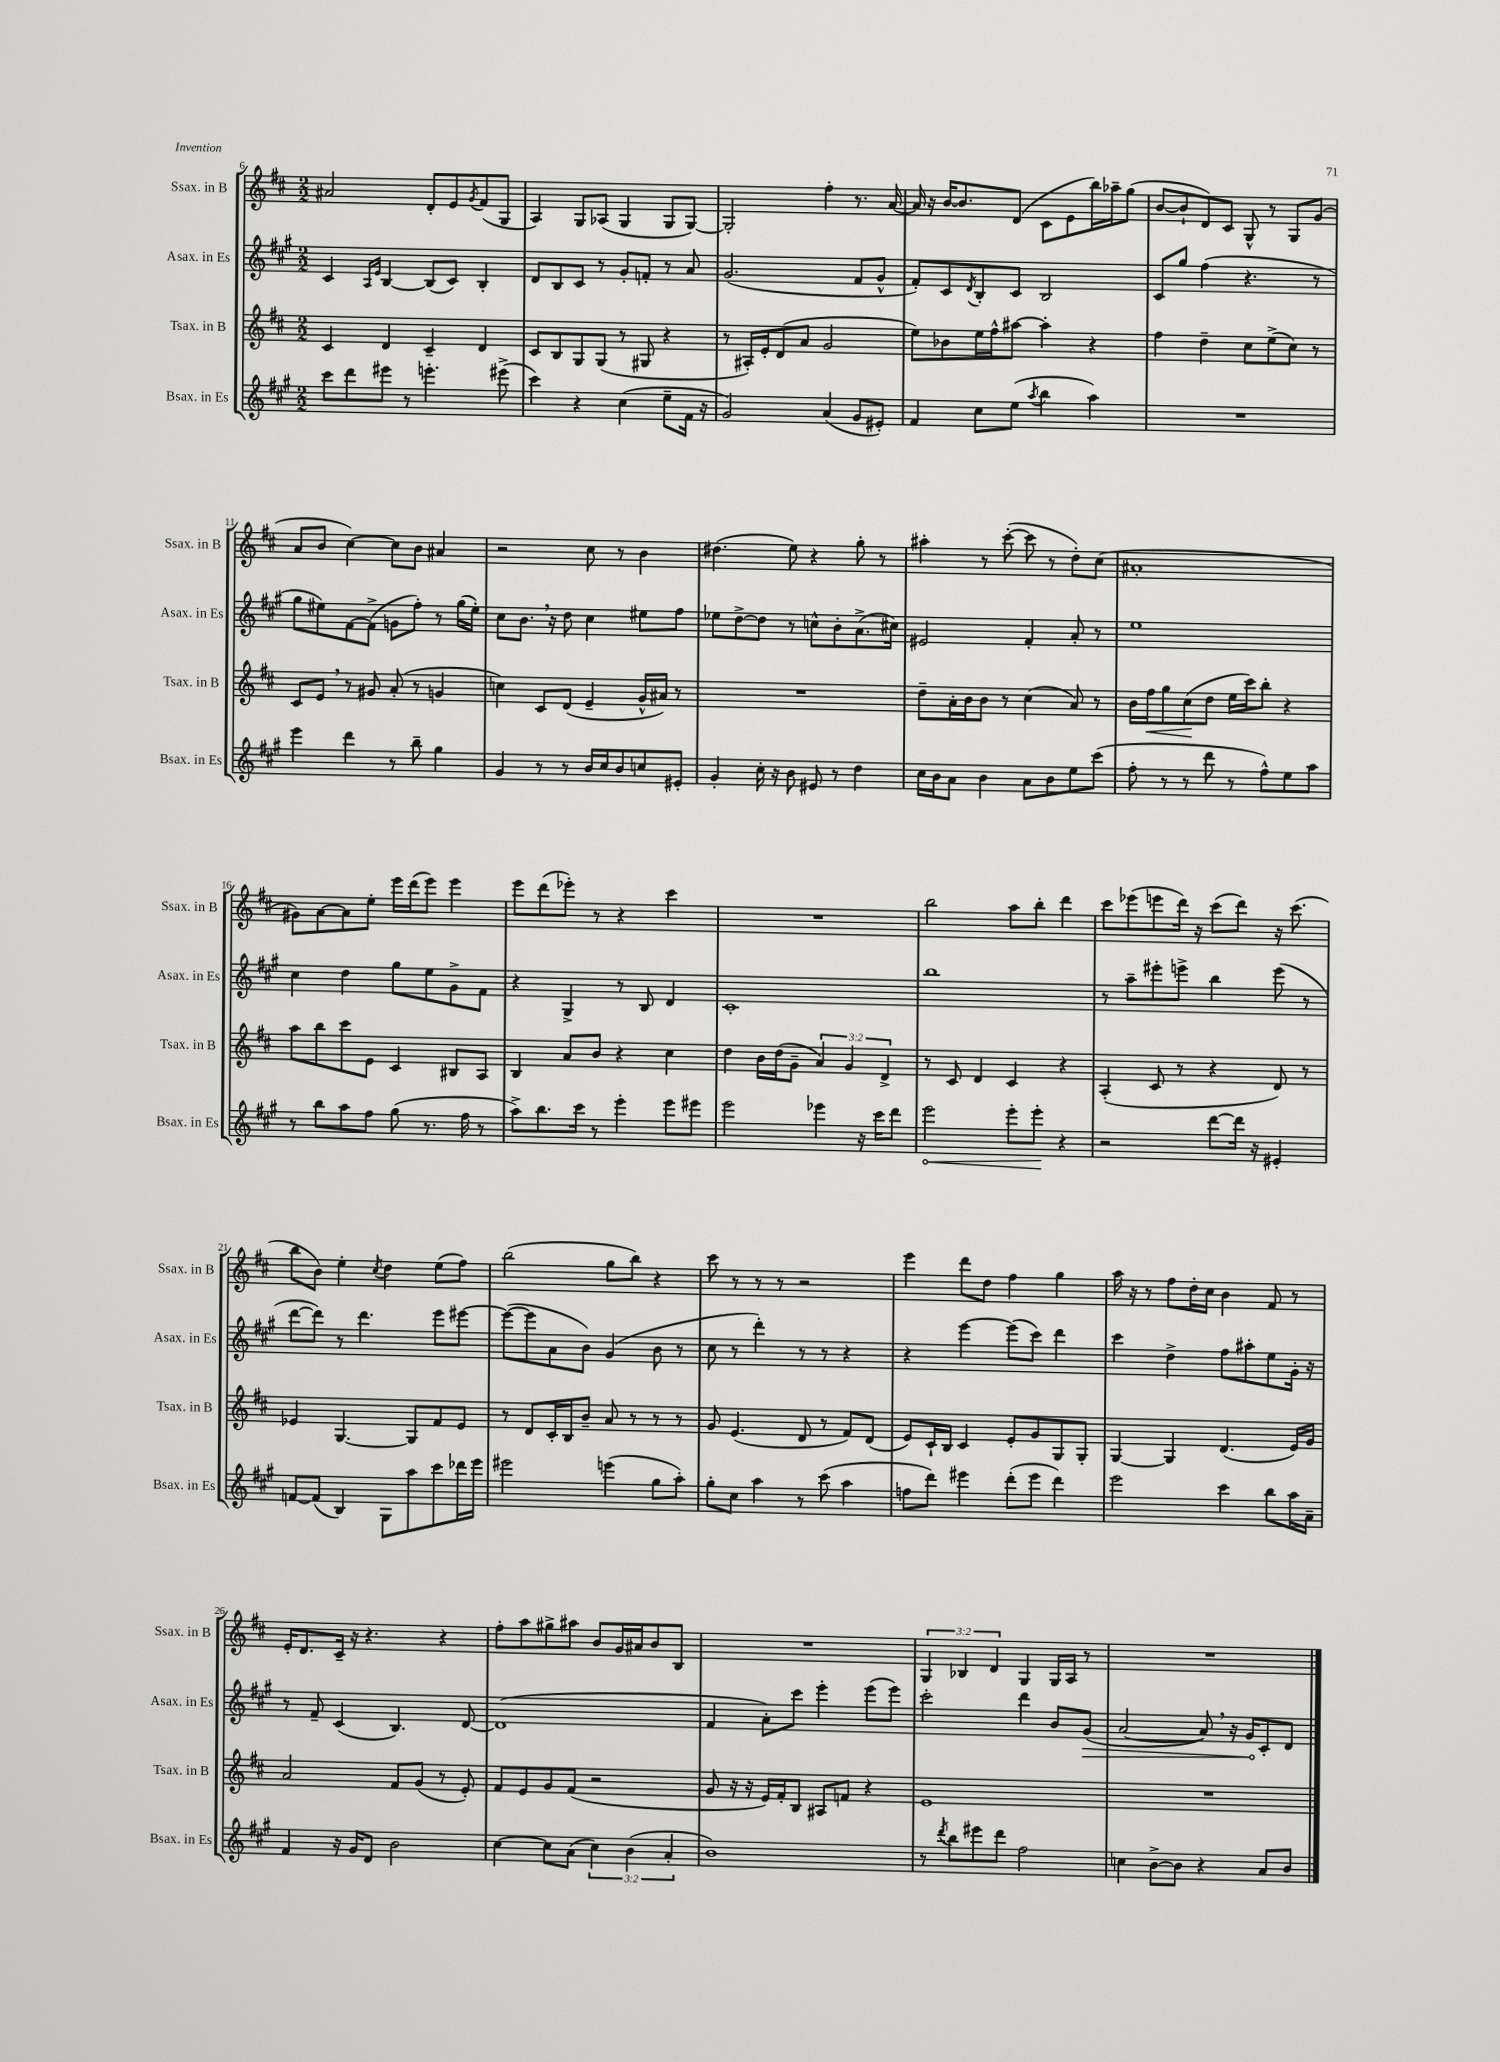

**kern	**kern	**kern	**kern
*staff4	*staff3	*staff2	*staff1
*clefG2	*clefG2	*clefG2	*clefG2
*k[f#c#g#]	*k[f#c#]	*k[f#c#g#]	*k[f#c#]
*M2/2	*M2/2	*M2/2	*M2/2
8ccc#	4c#	4c#	2a#
8ddd	.	.	.
.	.	16qqA	.
.	.	16qqe	.
8eee#	4d	[4B	.
8r	.	.	.
4.eee'	4c#~	(8B]	8d'
.	.	8c#)	8e
.	.	.	8qg
.	4d	4B'	(8f#
(8eee#^	.	.	8G
=	=	=	=
4ccc#)	8c#	8d	4A)
.	8B	8B	.
4r	8G	8c#	8G
.	(8G	8r	(8A-
(4cc#	8r	8g#'	4G
.	8G#	8f'	.
8ee~	4r	8r	8G
16f#	.	8a	[8G)
16r	.	.	.
=	=	=	=
2g#)	8r	(2.g#	2G']
.	16A#')	.	.
.	16e'	.	.
.	(8d	.	.
.	8a	.	.
(4a	2g	.	4ff#'
8g#	.	8f#	8.r
8e#')	.	8g#^^	.
.	.	.	[16a
=	=	=	=
4f#	8ee)	8f#')	16a]
.	.	.	16r
.	8b-	8c#	[16b
.	.	.	8.b]
.	.	8qd	.
8cc#	16ee	8B'	.
.	16ff#^^	.	.
(8ee	[8aa#	8c#	(8d
8qaa	.	.	.
4bb	4aa#']	2B	8c#
.	.	.	8e
4aa)	4r	.	16bb)
.	.	.	16aa-~
.	.	.	(8gg
=	=	=	=
1r	4ff#	8c#	[8b
.	.	8gg#	8b`]
.	4dd~	(4ff#	8d)
.	.	.	8c#
.	8cc#	4.r	8G^^
.	(8ee^	.	8r
.	8cc#)	.	8G
.	8r	8r	(8g
=	=	=	=
4eee	8c#	8gg#	8a
.	8e	8ee#)	8b
4ddd	8r	[8f#	[4cc#)
.	8g#	(8f#^]	.
8r	(8a'	8g	8cc#]
8bb~	8r	8ff#')	8b
4gg#	4g	8r	4a#
.	.	(16gg#	.
.	.	16ee#')	.
=	=	=	=
4g#	4cc)	8cc#	2r
.	.	8.b	.
8r	8c#	.	.
.	.	16r	.
8r	(8d	8dd	.
16b	4e~	4cc#	8cc#
16cc#	.	.	.
8b	.	.	8r
8cc	16g^^	8ee#	4b
.	16a#)	.	.
8e#'	8r	8ff#	.
=	=	=	=
4g#'	1r	8ee-	(4.dd#
.	.	[8dd^	.
16cc#'	.	8dd]	.
16r	.	.	.
8b	.	8r	8ee)
8e#	.	8cc^^	4r
8r	.	8b'	.
4dd	.	(8.a^	8gg'
.	.	.	8r
.	.	16cc#)	.
=	=	=	=
16cc#	8dd~	2e#	4aa#'
16b	.	.	.
8a	16a'	.	.
.	16b	.	.
4b	8b	.	8r
.	8r	.	([8ccc#'
8a	(4cc#	4f#'	8ccc#]
8b	.	.	8r
8ee	8a)	8a'	8dd')
(8ccc#	8r	8r	(8cc#
=	=	=	=
8ff#'	16b	1ee	1a#'
.	16ff#	.	.
8r	8gg	.	.
8r	(8cc#	.	.
8ddd	8dd	.	.
8r	16ee	.	.
.	16ccc#)	.	.
8ff#^^)	8bb'	.	.
8ee	4r	.	.
8aa	.	.	.
=	=	=	=
8r	8aa	4cc#	8g#)
8bb	8bb	.	[8a
8aa	8ccc#	4dd	8a]
8ff#	8e	.	8ee'
(8gg#	4c#	8gg#	16eee
.	.	.	(16ddd
8.r	.	8ee	8eee)
.	8B#	8g#^	4eee
16ff#	.	.	.
8r	8A	8f#	.
=	=	=	=
8aa^)	4B	4r	8eee
8.bb	.	.	(8ddd
.	8a	4G#^	8eee-')
16ccc#	.	.	.
8r	8b	.	8r
4eee'	4r	8r	4r
.	.	8B	.
8eee	4cc#	4d	4ccc#
8eee#	.	.	.
=	=	=	=
2eee	4dd	1c#'	1r
.	16b	.	.
.	(16dd	.	.
.	8g~	.	.
4eee-	6a)	.	.
.	6g	.	.
16r	.	.	.
16ccc#	.	.	.
.	6d^	.	.
8ddd	.	.	.
=	=	=	=
2eee	8r	1bb	2bb
.	8c#	.	.
.	4d	.	.
8eee'	4c#	.	8aa
8eee'	.	.	8bb'
4r	4r	.	4ddd
=	=	=	=
2r	(4A'	8r	8ccc#
.	.	8aa~	(8eee-
.	8c#	8eee#'	8eee
.	8r	8eee^	16ddd)
.	.	.	16r
[8ddd	4r	4bb	(8ccc#
16ddd]	.	.	8ddd)
16r	.	.	.
4e#'	8d)	(8eee	16r
.	.	.	(8.ccc#
.	8r	8r	.
=	=	=	=
[8f	4e-	[8ddd	8bb
(8f]	.	8ddd])	8b)
4B)	[4.G	8r	4ee'
.	.	4.ddd	.
.	.	.	8qcc#
8G#	.	.	4dd
8aa	8G]	.	.
8ccc#	8f#	8eee	(8ee
16ddd-	8e-	[8eee#	8ff#)
16eee	.	.	.
=	=	=	=
2eee#	8r	(8eee#_	(2bb
.	8d	8eee#]	.
.	16c#'	8a	.
.	16B	.	.
.	8b~	8b)	.
(4eee	8a	(4g#	8gg
.	8r	.	8bb)
8gg#	8r	8b	4r
8aa')	8r	8r	.
=	=	=	=
8gg#'	8g	8cc#	8ccc#
8cc#	(4.e	8r	8r
4aa	.	4ddd')	8r
.	.	.	8r
8r	8d	8r	2r
(8ccc#	8r	8r	.
4aa	8f#)	4r	.
.	(8d	.	.
=	=	=	=
8ff	8e)	4r	4eee
8ddd)	16c#`	.	.
.	16B	.	.
4eee#	4c#	[4eee	8ddd
.	.	.	8dd
(8ddd'	8e'	(8eee]	4ff#
8eee#	8g	8ccc#)	.
4ddd)	8G	4ddd	4gg
.	8G'	.	.
=	=	=	=
2eee	[4G	4ccc#	16aa
.	.	.	16r
.	.	.	8r
.	4G]	4dd^	8ff#
.	.	.	16dd'
.	.	.	16cc#
4ccc#	(4.d	8ff#	4b
.	.	8aa#'	.
8bb	.	8ee	8f#
16aa	16e)	16g#'	8r
16a~	16g	16r	.
=	=	=	=
4f#	2a	8r	16e'
.	.	.	8.d
.	.	8f#~	.
16r	.	(4c#	16c#~
16g#	.	.	16r
8d	.	.	4.r
2b	8f#	4.B)	.
.	(8g	.	.
.	8r	.	4r
.	8e')	[8d	.
=	=	=	=
[4cc#	8f#	(1d]	8ff#'
.	8e	.	8aa
8cc#]	8g	.	8gg#^
(8a	(8f#	.	8aa#
6cc#)	2r	.	8b
.	.	.	16g
(6b	.	.	.
.	.	.	16a#
.	.	.	8b
6a'	.	.	.
.	.	.	8B
=	=	=	=
1b)	8g	4f#	1r
.	16r	.	.
.	16r	.	.
.	16e)	8a')	.
.	16f#'	.	.
.	8B	8ccc#	.
.	8A#	4eee'	.
.	8f	.	.
.	4r	(8eee	.
.	.	8eee)	.
=	=	=	=
8r	1e	2ccc#'	6G
8qddd	.	.	.
8bb	.	.	.
.	.	.	6B-
8eee#	.	.	.
.	.	.	6d
8ddd	.	.	.
2ff#	.	4ddd	4G
.	.	8b	16G
.	.	.	16A
.	.	(8g#	8r
=	=	=	=
4cc	1r	[2a	1r
[8b^	.	.	.
8b]	.	.	.
4r	.	8a])	.
.	.	16r	.
.	.	16g#	.
8a	.	8c#'	.
8b	.	8d	.
==	==	==	==
*-	*-	*-	*-
